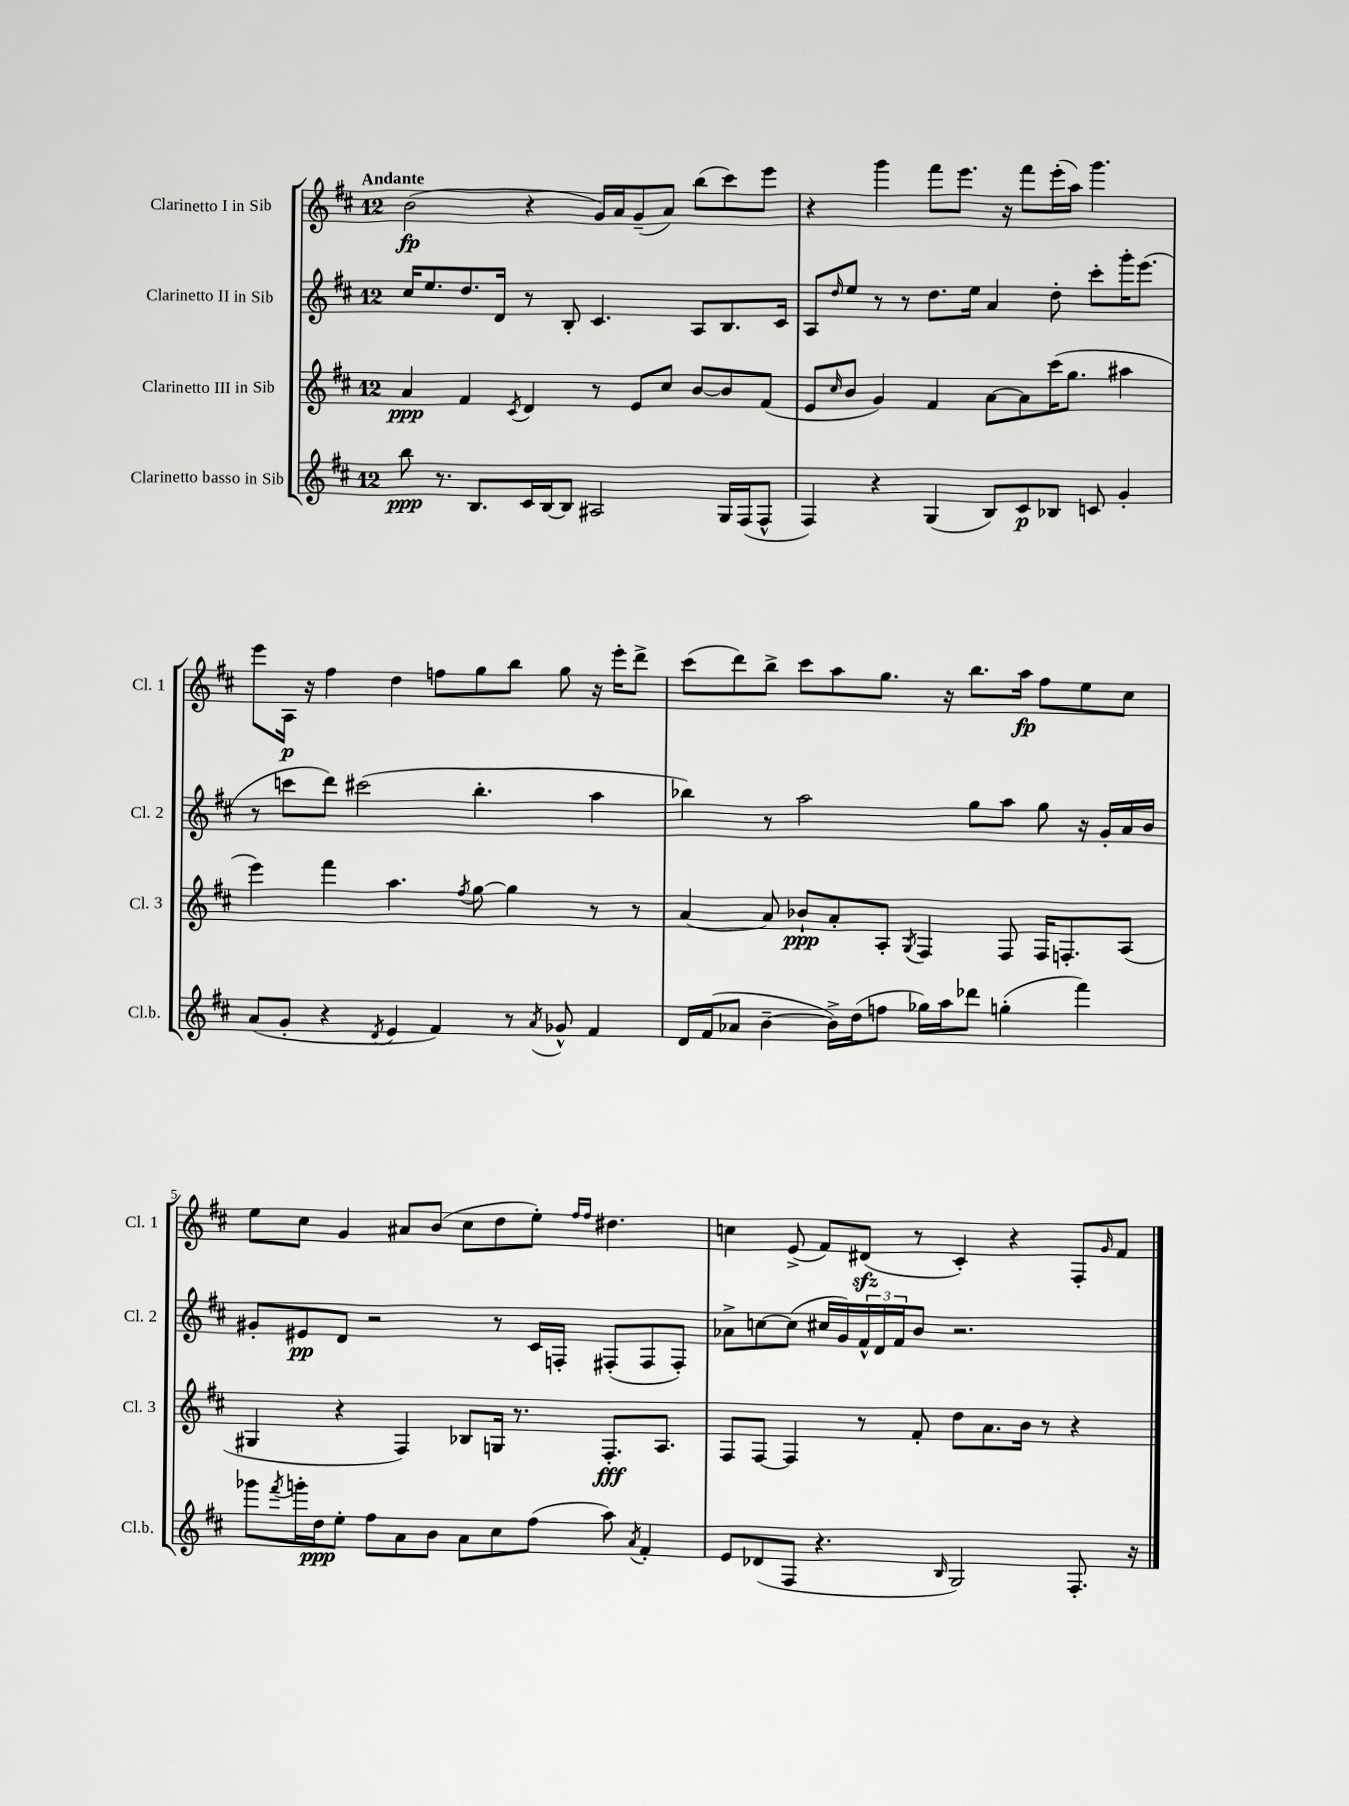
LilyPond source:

<<
\new StaffGroup <<
\new Staff = "s0" \with { instrumentName = "Clarinetto I in Sib" shortInstrumentName = "Cl. 1" } {
    \clef treble \key d \major \once \override Staff.TimeSignature.style = #'single-digit \time 12/8 \tempo "Andante"
    b'2\fp( r4 g'16) a'16 g'8--( a'8) b''8( cis'''8) e'''8 |
    r4 g'''4 fis'''8 e'''8. r16 fis'''8 e'''16-.( a''16) g'''4. |
    e'''8 a16\p r16 fis''4 d''4 f''8 g''8 b''8 g''8 r16 e'''16-. d'''8-> |
    cis'''8( d'''8) b''8-> cis'''8 a''8 g''8. r16 b''8. a''16\fp fis''8 e''8 cis''8 |
    e''8 cis''8 g'4 ais'8 b'8( cis''8 d''8 e''8-.) \grace { fis''16 fis''16 } dis''4. |
    c''4 e'8->( fis'8) dis'8\sfz( r8 cis'4-.) r4 fis8-. \grace { g'16 } fis'8 \bar "|." |
}
\new Staff = "s1" \with { instrumentName = "Clarinetto II in Sib" shortInstrumentName = "Cl. 2" } {
    \clef treble \key d \major \once \override Staff.TimeSignature.style = #'single-digit \time 12/8
    cis''16 e''8. d''8. d'16 r8 b8-. cis'4. a8 b8. cis'16 |
    a8 \grace { d''16 } e''8 r8 r8 d''8. e''16 a'4 d''8-. cis'''8-. g'''16-. e'''8.( |
    r8 c'''8 d'''8) cis'''2( b''4.-. a''4 |
    bes''4) r8 a''2 g''8 a''8 g''8 r16 g'16-. a'16 b'16 |
    gis'8-. eis'8\pp d'8 r2 r8 cis'16 f16-. fis8-.( fis8 fis8-.) |
    aes'8-> c''8~ c''8( cis''16 g'16) \tuplet 3/2 { fis'16-^ d'16 fis'16 } b'8 r2. \bar "|." |
}
\new Staff = "s2" \with { instrumentName = "Clarinetto III in Sib" shortInstrumentName = "Cl. 3" } {
    \clef treble \key d \major \once \override Staff.TimeSignature.style = #'single-digit \time 12/8
    a'4\ppp fis'4 \acciaccatura { cis'8 } d'4 r8 e'8 cis''8 b'8~ b'8 fis'8( |
    e'8 \grace { cis''16 } b'8 g'4) fis'4 a'8~ a'8 cis'''16( g''8. ais''4 |
    e'''4) fis'''4 a''4. \acciaccatura { fis''8 } g''8~ g''4 r8 r8 |
    a'4~ a'8 bes'8-!\ppp a'8-. a8-. \acciaccatura { g8 } fis4 fis8 fis16 f8.-. a8( |
    gis4 r4 fis4) bes8 g16 r8. fis8.-.\fff a8. |
    fis8 fis8~ fis4 r8 fis'8-. d''8 a'8. b'16 r8 r4 \bar "|." |
}
\new Staff = "s3" \with { instrumentName = "Clarinetto basso in Sib" shortInstrumentName = "Cl.b." } {
    \clef treble \key d \major \once \override Staff.TimeSignature.style = #'single-digit \time 12/8
    b''8\ppp r8. b8. cis'16 b16~ b8 ais2 g16 fis16( fis8-^ |
    fis4) r4 g4( b8) cis'8\p bes8 c'8 g'4-. |
    a'8( g'8-. r4 \acciaccatura { d'8 } e'4 fis'4) r8 \acciaccatura { a'8 } ges'8-^ fis'4 |
    d'16 fis'16( aes'8 b'4~-- b'16->) d''16( f''8 ges''16) a''16 des'''8 g''4-.( fis'''4) |
    ges'''8 \acciaccatura { fis'''8 } g'''16-. d''16\ppp e''8-. fis''8 a'8 b'8 a'8 cis''8 fis''8( a''8) \acciaccatura { a'8 } fis'4-. |
    e'8 des'8( fis8 r4. \grace { b16 } g2) fis8.-. r16 \bar "|." |
}
>>
>>
\layout { \context { \Score \override BarNumber.break-visibility = ##(#f #t #t) barNumberVisibility = #(every-nth-bar-number-visible 5) } }
